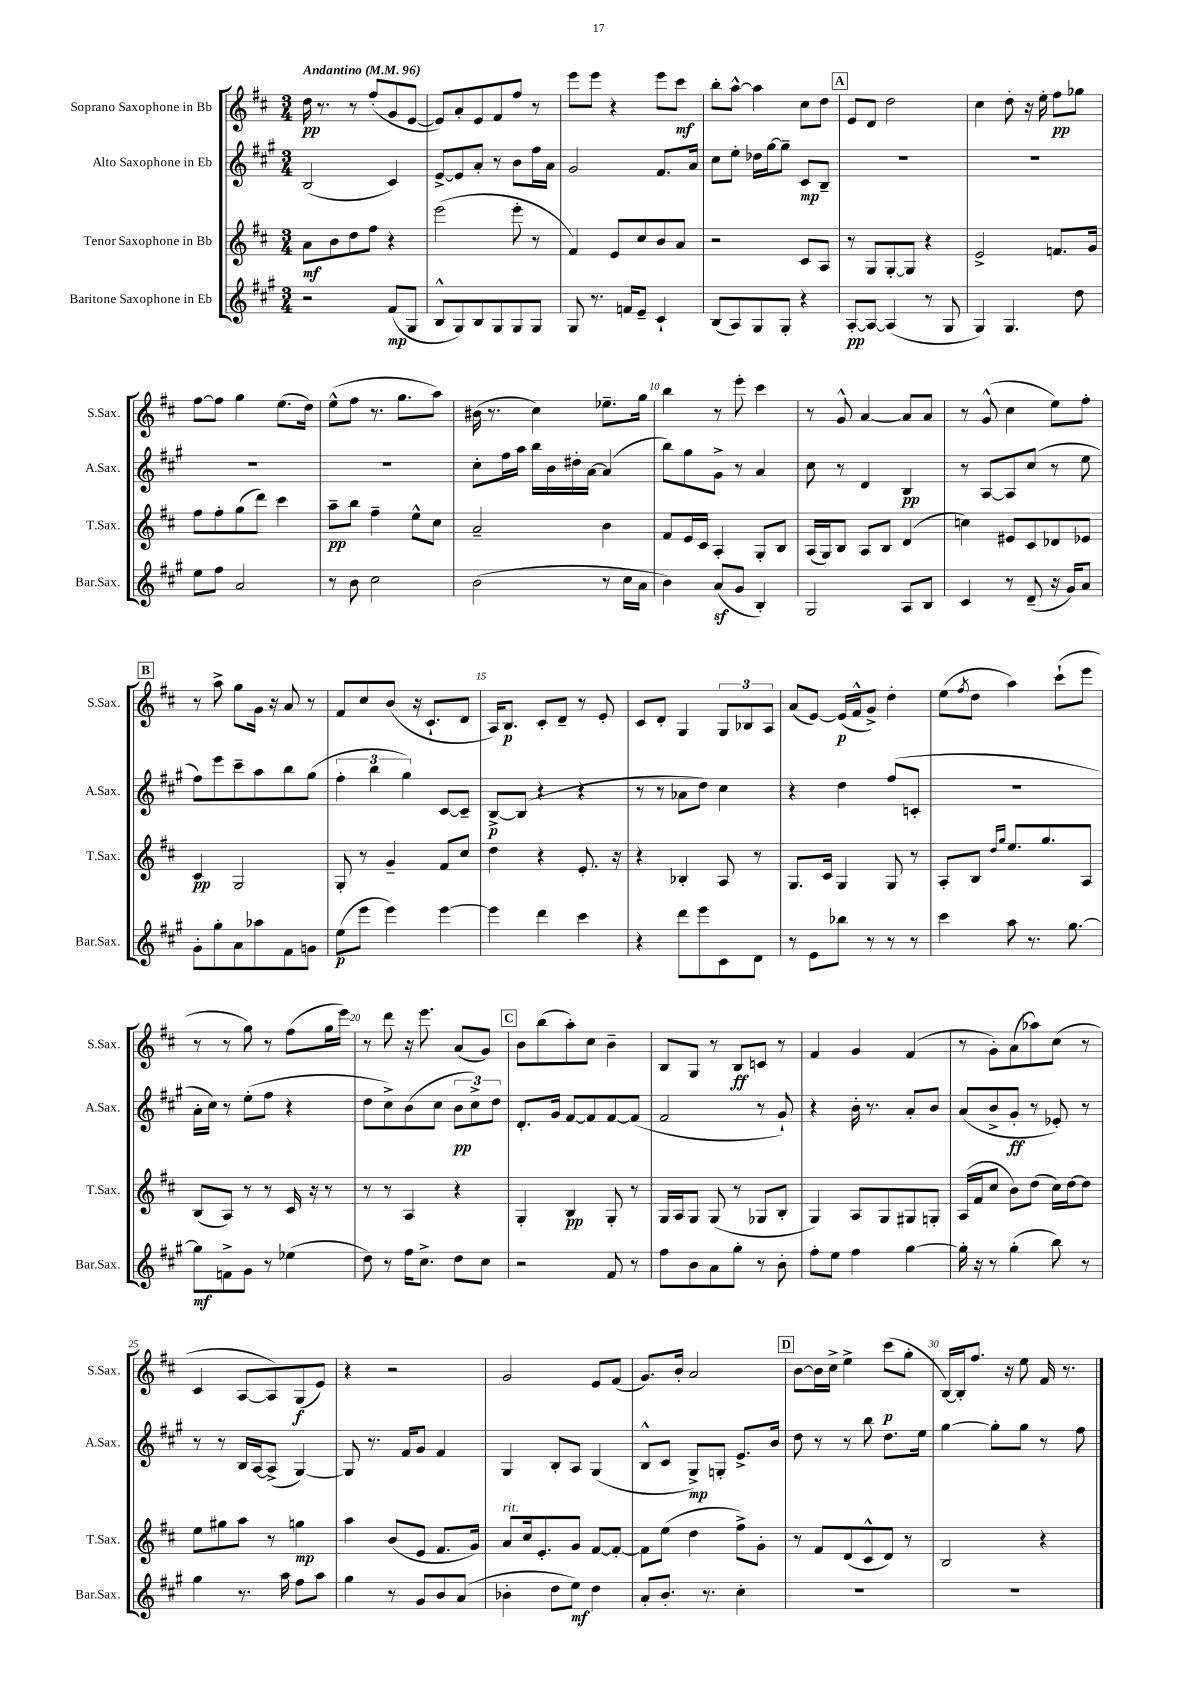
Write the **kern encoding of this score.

**kern	**dynam	**kern	**dynam	**kern	**dynam	**kern	**dynam
*part4	*part4	*part3	*part3	*part2	*part2	*part1	*part1
*staff4	*staff4	*staff3	*staff3	*staff2	*staff2	*staff1	*staff1
*I"Baritone Saxophone in Eb	*	*I"Tenor Saxophone in Bb	*	*I"Alto Saxophone in Eb	*	*I"Soprano Saxophone in Bb	*
*I'Bar.Sax.	*	*I'T.Sax.	*	*I'A.Sax.	*	*I'S.Sax.	*
*clefG2	*	*clefG2	*	*clefG2	*	*clefG2	*
*k[f#c#g#]	*	*k[f#c#]	*	*k[f#c#g#]	*	*k[f#c#]	*
*M3/4	*	*M3/4	*	*M3/4	*	*M3/4	*
*MM96	*	*MM96	*	*MM96	*	*MM96	*
=1	=1	=1	=1	=1	=1	=1	=1
!	!	!	!	!	!	!LO:TX:a:B:t=Andantino	!
2r	.	8a\L	mf	(2B/	.	16dd\	pp
.	.	.	.	.	.	8.r	.
.	.	8b\	.	.	.	.	.
.	.	8dd\	.	.	.	8r	.
.	.	8ff#\J	.	.	.	(8ff#'/L	.
(8f#/L	mp	4r	.	4c#/)	.	8g/	.
8G#/J	.	.	.	.	.	[8e/J	.
=2	=2	=2	=2	=2	=2	=2	=2
8B^^/L	.	(2eee\	.	[8e^/L	.	8e/L])	.
8G#/)	.	.	.	8e/]	.	8a'/	.
8B/	.	.	.	8a'/J	.	8e/	.
8G#/	.	.	.	8r	.	8f#/	.
8G#/	.	8eee'\	.	8b\L	.	8ff#/J	.
8G#/J	.	8r	.	16ff#\L	.	8r	.
.	.	.	.	16a\JJ	.	.	.
=3	=3	=3	=3	=3	=3	=3	=3
8G#/	.	4f#/)	.	2g#/	.	8eee\L	.
8.r	.	.	.	.	.	8eee\J	.
.	.	8e/L	.	.	.	4r	.
16fn/KL	.	.	.	.	.	.	.
8e~/J	.	8cc#/	.	.	.	.	.
4c#`/	.	8b/	.	8.f#/L	.	8eee\L	.
.	.	8a/J	.	.	.	8ccc#\J	mf
.	.	.	.	16a/Jk	.	.	.
=4	=4	=4	=4	=4	=4	=4	=4
(8B/L	.	2r	.	8cc#\L	.	8bb'\L	.
8A/)	.	.	.	8ee'\J	.	[8aa^^\J	.
8G#/	.	.	.	16dd-X\LL	.	4aa\]	.
.	.	.	.	[16gg#\J	.	.	.
8G#'/J	.	.	.	8gg#~\J]	.	.	.
4r	.	8c#/L	.	8c#/L	mp	8cc#\L	.
.	.	8A/J	.	8B~/J	.	8dd\J	.
!!LO:REH:place=s1:t=A
=5	=5	=5	=5	=5	=5	=5	=5
[8A'/L	pp	8r	.	2.r	.	8e/L	.
8A/J_	.	8G/L	.	.	.	8d/J	.
(4A/]	.	[8G'/	.	.	.	2dd\	.
.	.	8G/J]	.	.	.	.	.
8r	.	4r	.	.	.	.	.
8G#/	.	.	.	.	.	.	.
=6	=6	=6	=6	=6	=6	=6	=6
4G#/)	.	2e^/	.	2.r	.	4cc#\	.
4.G#/	.	.	.	.	.	8dd'\	.
.	.	.	.	.	.	16r	.
.	.	.	.	.	.	16ee'\	.
.	.	8.fn/L	.	.	.	8ff#\L	pp
8dd\	.	.	.	.	.	8gg-X\J	.
.	.	16g/Jk	.	.	.	.	.
!!LO:LB:g=z
=7	=7	=7	=7	=7	=7	=7	=7
8ee\L	.	8ff#\L	.	2.r	.	[8ff#\L	.
8ff#\J	.	8ff#'\	.	.	.	8ff#\J]	.
2a/	.	(8gg\	.	.	.	4gg\	.
.	.	8ddd\J)	.	.	.	.	.
.	.	4ccc#\	.	.	.	(8.ee\L	.
.	.	.	.	.	.	16dd\Jk)	.
=8	=8	=8	=8	=8	=8	=8	=8
8r	.	8aa~\L	pp	2.r	.	(8ee^^\L	.
8b\	.	8bb\J	.	.	.	8ff#\J	.
2cc#\	.	4ff#~\	.	.	.	8.r	.
.	.	.	.	.	.	8.gg\L	.
.	.	8ee^^\L	.	.	.	.	.
.	.	8cc#\J	.	.	.	8aa\J)	.
=9	=9	=9	=9	=9	=9	=9	=9
(2b\	.	2a~/	.	8cc#'\L	.	(16b#X\	.
.	.	.	.	.	.	8.r	.
.	.	.	.	16ff#\L	.	.	.
.	.	.	.	16aa\JJ	.	.	.
.	.	.	.	16bb\LL	.	4cc#\)	.
.	.	.	.	16b\	.	.	.
.	.	.	.	16dd#X'\	.	.	.
.	.	.	.	[16a\JJ	.	.	.
8r	.	4b\	.	(4a/]	.	8.ee-X~\L	.
16cc#\LL	.	.	.	.	.	.	.
16a\JJ	.	.	.	.	.	16gg\Jk	.
=10	=10	=10	=10	=10	=10	=10	=10
4b\)	.	8f#/L	.	8bb\L)	.	4bb\	.
.	.	16e/L	.	8gg#\	.	.	.
.	.	16c#/JJ	.	.	.	.	.
(8az/L	.	4A'/	.	8g#^\J	.	8r	.
8g#/J	.	.	.	8r	.	8eee'\	.
4B'/)	.	8G'/L	.	4a/	.	4ccc#\	.
.	.	8B/J	.	.	.	.	.
=11	=11	=11	=11	=11	=11	=11	=11
2G#/	.	(16A/LL	.	8cc#\	.	8r	.
.	.	16G/J)	.	.	.	.	.
.	.	8B/J	.	8r	.	8g^^/	.
.	.	8A/L	.	4d/	.	[4a/	.
.	.	8B/J	.	.	.	.	.
8A/L	.	(4d/	.	4B/	pp	8a/L]	.
8B/J	.	.	.	.	.	8a/J	.
=12	=12	=12	=12	=12	=12	=12	=12
4c#/	.	4ccn\)	.	8r	.	8r	.
.	.	.	.	[8A/L	.	(8g^^/	.
8r	.	8e#X/L	.	8A/]	.	4cc#\	.
(8d~/	.	8c#/	.	(8cc#/J	.	.	.
16r	.	8d-X/	.	8r	.	8ee\L)	.
16g#/KL)	.	.	.	.	.	.	.
8a/J	.	8e-X/J	.	8ee\	.	8ff#'\J	.
!!LO:LB:g=z
!!LO:REH:place=s1:t=B
=13	=13	=13	=13	=13	=13	=13	=13
8g#'\L	.	4c#/	pp	8ff#\L)	.	8r	.
8gg#'\	.	.	.	8eee\	.	8aa^\	.
8a\	.	2G/	.	8ccc#~\	.	8gg\L	.
8aa-X\	.	.	.	8aa\	.	16g\Jk	.
.	.	.	.	.	.	16r	.
8f#\	.	.	.	8bb\	.	8a/	.
8gn\J	.	.	.	(8gg#\J	.	8r	.
=14	=14	=14	=14	=14	=14	=14	=14
(8ee\L	p	8G'/	.	6ff#'\	.	8f#/L	.
8eee\J	.	8r	.	.	.	8cc#/	.
.	.	.	.	6bb\	.	.	.
4eee\)	.	4g~/	.	.	.	(8b/J	.
.	.	.	.	6gg#\)	.	.	.
.	.	.	.	.	.	16r	.
.	.	.	.	.	.	8.c#`/L	.
[4eee\	.	8f#/L	.	[8c#/L	.	.	.
.	.	8cc#/J	.	8c#~/J]	.	8d/J	.
=15	=15	=15	=15	=15	=15	=15	=15
4eee\]	.	4dd\	.	[8B^/L	p	16A/KL)	.
.	.	.	.	.	.	8.B/J	p
.	.	.	.	(8B/J]	.	.	.
4ddd\	.	4r	.	4r	.	8c#'/L	.
.	.	.	.	.	.	8d~/J	.
4ccc#\	.	8.e'/	.	4r	.	8r	.
.	.	.	.	.	.	8e'/	.
.	.	16r	.	.	.	.	.
=16	=16	=16	=16	=16	=16	=16	=16
4r	.	4r	.	8r	.	8c#/L	.
.	.	.	.	8r	.	8d'/J	.
8ddd\L	.	4B-X'/	.	8a-X\L	.	4G/	.
8eee\	.	.	.	8dd\J)	.	.	.
8c#\	.	8A/	.	4cc#\	.	12G/L	.
.	.	.	.	.	.	12B-X/	.
8d\J	.	8r	.	.	.	.	.
.	.	.	.	.	.	12A/J	.
=17	=17	=17	=17	=17	=17	=17	=17
8r	.	8.G/L	.	4r	.	(8a/L	.
8e\L	.	.	.	.	.	[8e/J)	.
.	.	16c#/Jk	.	.	.	.	.
8bb-X\J	.	4G/	.	4dd\	.	(16e/LL]	p
.	.	.	.	.	.	16f#^^/J	.
8r	.	.	.	.	.	8g^/J)	.
8r	.	8G/	.	(8ff#/L	.	4dd'\	.
8r	.	8r	.	8cn'/J	.	.	.
=18	=18	=18	=18	=18	=18	=18	=18
4ccc#\	.	8A'/L	.	2.r	.	(8ee\L	.
.	.	.	.	.	.	8qff#/	.
.	.	8B/J	.	.	.	8dd\J	.
.	.	16qqdd/LL	.	.	.	.	.
.	.	16qqgg/JJ	.	.	.	.	.
8aa\	.	8.ee/L	.	.	.	4aa\)	.
8.r	.	.	.	.	.	.	.
.	.	8.gg/	.	.	.	.	.
.	.	.	.	.	.	(8ccc#`\L	.
[8.gg#\	.	.	.	.	.	.	.
.	.	8A/J	.	.	.	8eee\J	.
!!LO:LB:g=z
=19	=19	=19	=19	=19	=19	=19	=19
8gg#\L]	mf	(8B/L	.	16a'\LL	.	8r	.
.	.	.	.	16cc#\JJ)	.	.	.
8fn^\	.	8A/J)	.	8r	.	8r	.
8g#\J	.	8r	.	(8ee'\L	.	8gg\)	.
8r	.	8r	.	8ff#\J	.	8r	.
(4ee-X\	.	16c#/	.	4r	.	(8ff#\L	.
.	.	16r	.	.	.	.	.
.	.	8r	.	.	.	16gg\L	.
.	.	.	.	.	.	16eee\JJ)	.
=20	=20	=20	=20	=20	=20	=20	=20
8dd\)	.	8r	.	8dd\L	.	8r	.
8r	.	8r	.	8cc#^\)	.	8ddd\	.
16ff#\KL	.	4A/	.	(8b\	.	16r	.
8.cc#^\J	.	.	.	.	.	8.eee\	.
.	.	.	.	8cc#\J	.	.	.
8dd\L	.	4r	.	12b\L	pp	(8a/L	.
.	.	.	.	12cc#^\)	.	.	.
8cc#\J	.	.	.	.	.	8g/J)	.
.	.	.	.	12dd\J	.	.	.
!!LO:REH:place=s1:t=C
=21	=21	=21	=21	=21	=21	=21	=21
2r	.	4G'/	.	8.d'/L	.	8b\L	.
.	.	.	.	.	.	(8bb\	.
.	.	.	.	16g#/Jk	.	.	.
.	.	4B/	pp	[8f#/L	.	8aa'\)	.
.	.	.	.	8f#/]	.	8cc#\J	.
8f#/	.	8G'/	.	[8f#/	.	4b~\	.
8r	.	8r	.	(8f#/J]	.	.	.
=22	=22	=22	=22	=22	=22	=22	=22
8ff#\L	.	16G/LL	.	2f#/	.	8B/L	.
.	.	16A/J	.	.	.	.	.
8b\	.	8G/J	.	.	.	8G/J	.
8a\	.	(8G/	.	.	.	8r	.
8gg#'\J	.	8r	.	.	.	8B/L	ff
8r	.	8G-X/L	.	8r	.	8cn/J	.
8b'\	.	8B'/J	.	8g#`/)	.	8r	.
=23	=23	=23	=23	=23	=23	=23	=23
8ff#'\L	.	4G/)	.	4r	.	4f#/	.
8ee\J	.	.	.	.	.	.	.
4ff#\	.	8A/L	.	16b'\	.	4g/	.
.	.	.	.	8.r	.	.	.
.	.	8G/	.	.	.	.	.
[4gg#\	.	8G#X/	.	8a'/L	.	(4f#/	.
.	.	8Gn'/J	.	8b/J	.	.	.
=24	=24	=24	=24	=24	=24	=24	=24
16gg#'\]	.	(16A/LL	.	(8a/L	.	8r	.
16r	.	16f#/J	.	.	.	.	.
8r	.	8cc#/J	.	8b^/	.	8g'\L)	.
(4gg#'\	.	8b\L)	.	8g#'/J	ff	(8a\	.
.	.	(8dd\J	.	8r	.	8aa-X\)	.
8bb\)	.	16cc#\LL)	.	8e-X'/)	.	(8cc#\J	.
.	.	[16dd\J	.	.	.	.	.
8r	.	8dd\J]	.	8r	.	8r	.
!!LO:LB:g=z
=25	=25	=25	=25	=25	=25	=25	=25
4gg#\	.	8ee\L	.	8r	.	4c#/	.
.	.	8gg#X\	.	8r	.	.	.
8.r	.	8aa\J	.	16B/LL	.	[8A/L	.
.	.	.	.	[16A/J	.	.	.
.	.	8r	.	(8A^/J]	.	8A/])	.
16aa\	.	.	.	.	.	.	.
8ff#\L	.	4ggn\	mp	[4G#/)	.	(8G/	f
8aa\J	.	.	.	.	.	8e/J)	.
=26	=26	=26	=26	=26	=26	=26	=26
4gg#\	.	4aa\	.	8G#/]	.	4r	.
.	.	.	.	8.r	.	.	.
8r	.	(8b/L	.	.	.	2r	.
.	.	.	.	16f#/KL	.	.	.
8g#/L	.	8e/J	.	8g#/J	.	.	.
8b/	.	8.f#/L	.	4f#/	.	.	.
(8a/J	.	.	.	.	.	.	.
.	.	16g/Jk)	.	.	.	.	.
=27	=27	=27	=27	=27	=27	=27	=27
!	!	!LO:TX:a:i:t=rit.	!	!	!	!	!
4b-X'\	.	8a/L	.	4G#/	.	2g/	.
.	.	16cc#/k	.	.	.	.	.
.	.	8.e'/	.	.	.	.	.
8dd\L	.	.	.	8B'/L	.	.	.
8ee\J)	mf	8g/J	.	8A/J	.	.	.
4dd\	.	[8f#/L	.	(4G#/	.	8e/L	.
.	.	8f#'/J_	.	.	.	(8f#/J	.
=28	=28	=28	=28	=28	=28	=28	=28
8a'/L	.	8f#\L]	.	8B^^/L	.	8.g/L)	.
8.b'/J	.	(8ee\J	.	8c#/J	.	.	.
.	.	.	.	.	.	16b'/Jk	.
.	.	4dd\	.	8G#^/L)	mp	2a/	.
8.r	.	.	.	.	.	.	.
.	.	.	.	8Gn'/J	.	.	.
4cc#'\	.	8ff#^\L)	.	8.e^/L	.	.	.
.	.	8g'\J	.	.	.	.	.
.	.	.	.	16b/Jk	.	.	.
!!LO:REH:place=s1:t=D
=29	=29	=29	=29	=29	=29	=29	=29
2.r	.	8r	.	8dd\	.	[8b\L	.
.	.	8f#/L	.	8r	.	16b\L]	.
.	.	.	.	.	.	16cc#^\JJ	.
.	.	(8d/	.	8r	.	4ee^\	.
.	.	8c#^^/	.	8bb\	.	.	.
.	.	8d/J)	.	8.dd\L	.	(8ccc#\L	p
.	.	8r	.	.	.	8gg'\J	.
.	.	.	.	16ee\Jk	.	.	.
=30	=30	=30	=30	=30	=30	=30	=30
2.r	.	2B/	.	[4gg#\	.	[16B/LL)	.
.	.	.	.	.	.	16B'/J]	.
.	.	.	.	.	.	8.ff#/J	.
.	.	.	.	8gg#'\L]	.	.	.
.	.	.	.	.	.	16r	.
.	.	.	.	8gg#\J	.	8ee\	.
.	.	4r	.	8r	.	16f#/	.
.	.	.	.	.	.	8.r	.
.	.	.	.	8ff#\	.	.	.
==	==	==	==	==	==	==	==
*-	*-	*-	*-	*-	*-	*-	*-
